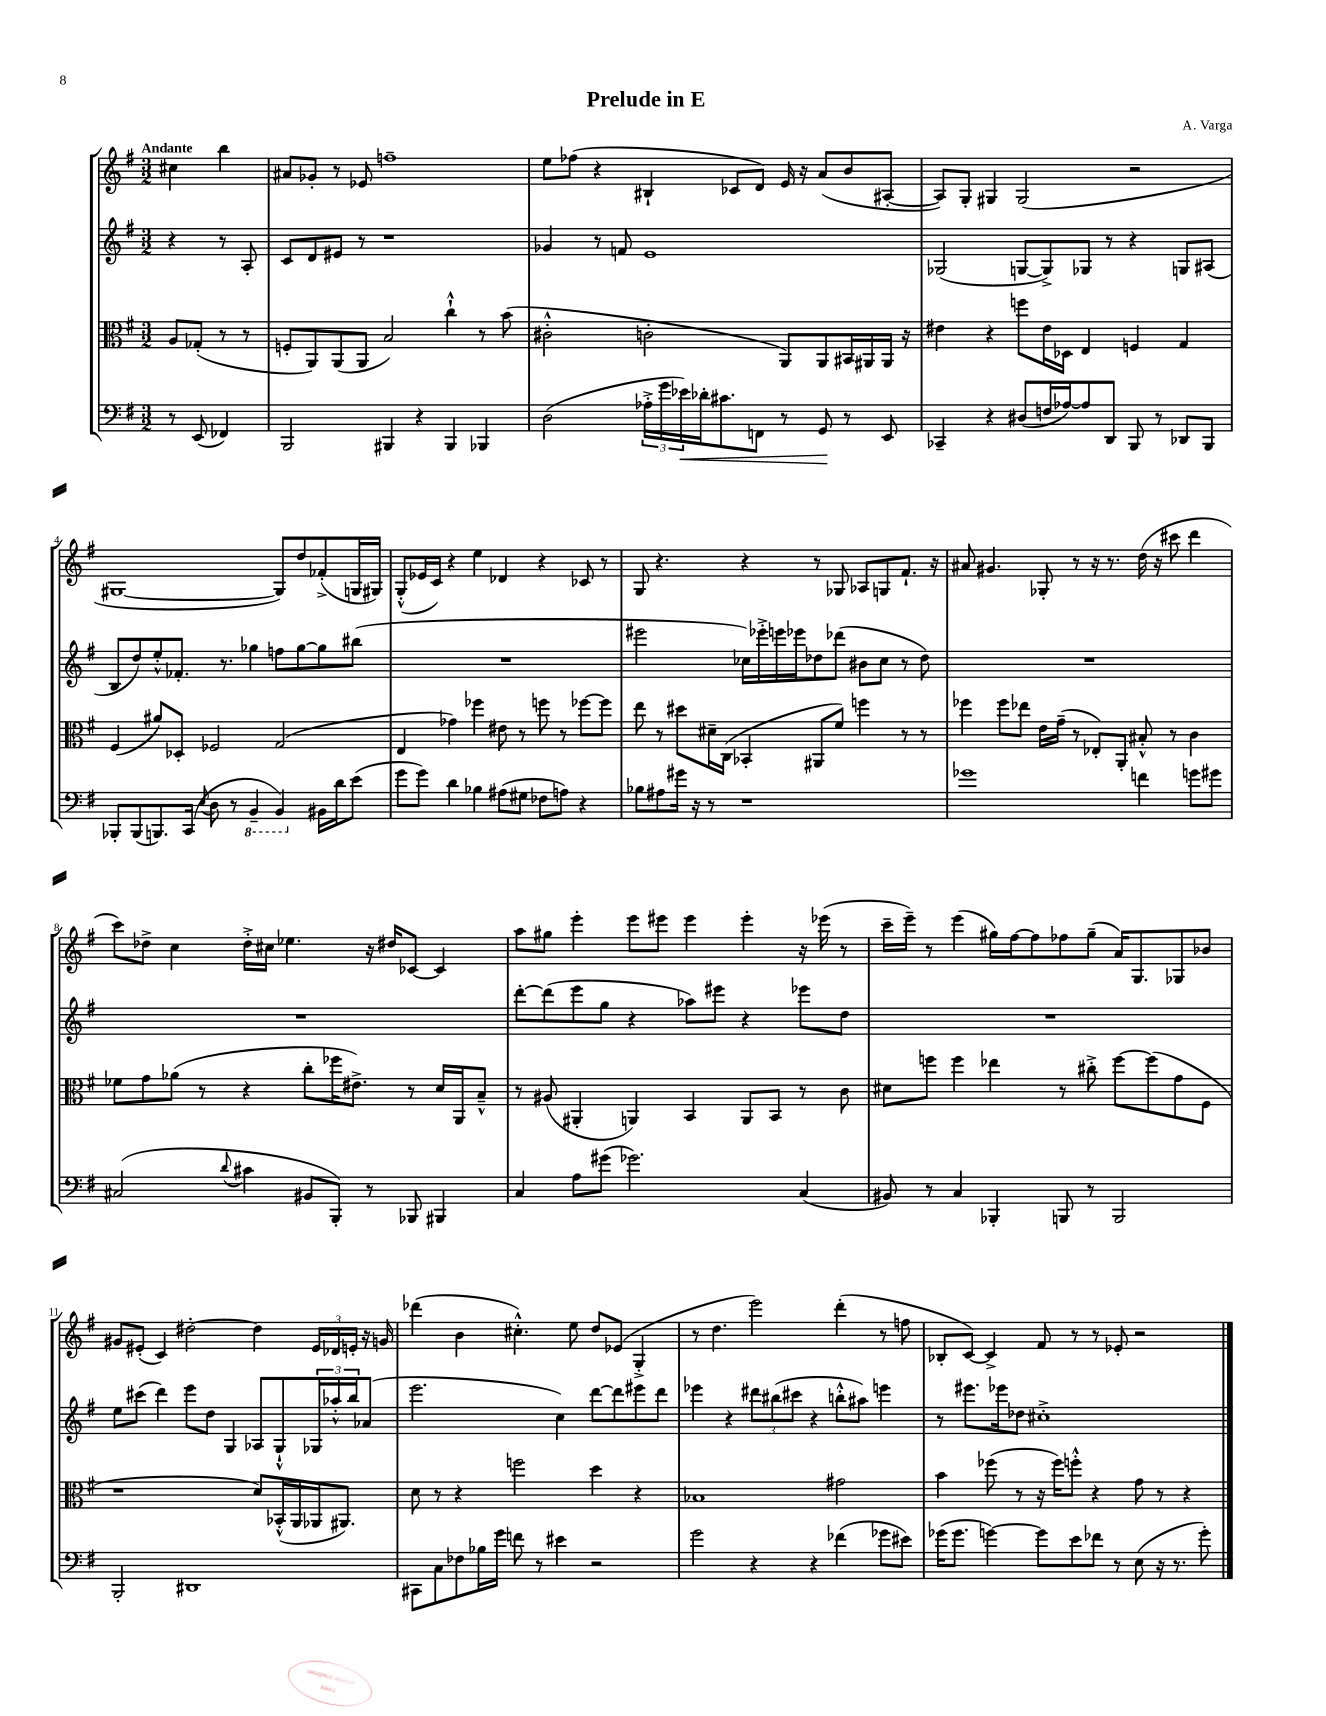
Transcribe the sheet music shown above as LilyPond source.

\header { title = "Prelude in E" composer = "A. Varga" }
<<
\new StaffGroup <<
\new Staff = "s0" {
    \clef treble \key g \major \numericTimeSignature \time 3/2 \partial 2 \tempo "Andante"
    cis''4 b''4 |
    ais'8 ges'8-. r8 ees'8 f''1-- |
    e''8 fes''8( r4 bis4-! ces'8 d'8) e'16 r16 a'8( b'8 ais8~-. |
    ais8) g8-. gis4 gis2( r2 |
    gis1~ gis8) d''8 fes'8-.->( g16 gis16) |
    g8-.-^( ees'16 c'16) r4 e''4 des'4 r4 ces'8 r8 |
    g8 r4. r4 r8 ges8 aes8 g8 fis'8.-! r16 |
    ais'8 gis'4. ges8-. r8 r16 r8. d''16( r16 cis'''8 d'''4 |
    c'''8) des''8-> c''4 des''16-.-> cis''16 ees''4. r16 dis''16 ces'8~ ces'4 |
    a''8 gis''8 e'''4-. e'''8 eis'''8 eis'''4 eis'''4-. r16 ees'''16( r8 |
    c'''16-- e'''16--) r8 e'''4( gis''16) fis''16~ fis''8 fes''8 gis''8--( a'16) g8. ges8 bes'8 |
    gis'8 eis'8-.( c'4) dis''2~-. dis''4 \tuplet 3/2 { eis'16 des'16 e'16-. } r16 g'16 |
    des'''4( b'4 cis''4.-.-^) e''8 d''8 ees'8( g4-.-> |
    r8 d''4. e'''2) d'''4-.( r8 f''8 |
    bes8-. c'8~) c'4-> fis'8 r8 r8 ees'8-. r2 \bar "|." |
}
\new Staff = "s1" {
    \clef treble \key g \major \numericTimeSignature \time 3/2 \partial 2
    r4 r8 a8-. |
    c'8 d'8 eis'8 r8 r1 |
    ges'4 r8 f'8 e'1 |
    ges2( g8~ g8->) ges8 r8 r4 g8 ais8( |
    b8 d''8) e''8-.-^ fes'8.-. r8. ges''4 f''8 ges''8~ ges''8 bis''8( |
    R1. |
    eis'''2 ces''16) ees'''16-.-> e'''16 ees'''16 des''8 des'''8( bis'8 ces''8 r8 des''8) |
    R1. |
    R1. |
    d'''8~-. d'''8( e'''8 g''8 r4 aes''8) eis'''8 r4 ees'''8 d''8 |
    R1. |
    e''8 cis'''8( d'''4) e'''8 d''8 g4 aes8 g8-!-^ \tuplet 3/2 { ges16 aes''16-.-^ b''16 } aes'8( |
    e'''2. c''4) d'''8~ d'''8 eis'''8 d'''8 |
    ees'''4 r4 \tuplet 3/2 { dis'''8 bis''8( cis'''8 } r4 b''8-.-^ ais''8) e'''4 |
    r8 eis'''8. ees'''16 des''8 cis''1-.-> \bar "|." |
}
\new Staff = "s2" {
    \clef alto \key g \major \numericTimeSignature \time 3/2 \partial 2
    a8 ges8-.( r8 r8 |
    f8-. a,8) a,8( a,8 b2) c''4-!-^ r8 b'8( |
    cis'2-.-^ c'2-. a,8) a,8 bis,16 ais,16 ais,16 r16 |
    eis'4 r4 f''8 eis'16 des16 e4 f4 g4 |
    fis4( ais'8) des8-. fes2 g2( |
    e4 ges'4) fes''4 eis'8 r8 f''8 r8 fes''8~ fes''8 |
    e''8 r8 dis''8 dis'16-- c16( bes,4-. ais,8 fis'8) f''4 r8 r8 |
    fes''4 fes''8 ees''8 e'16 g'16--( r8 ees8-.) a,8-. bis8-.-^ r8 c'4 |
    fes'8 g'8 aes'8( r8 r4 c''8-. fes''16 eis'8.->) r8 d'16 a,16 b8---^ |
    r8 ais8( ais,4-. a,4) b,4 a,8 b,8 r8 c'8 |
    dis'8 f''8 f''4 ees''4 r8 cis''8-.-> f''8~ f''8( g'8 fis8 |
    r1 d'8) bes,16-.-^( a,16 aes,16 ais,8.) |
    d'8 r8 r4 f''2 d''4 r4 |
    bes1 gis'2 |
    b'4 fes''8( r8 r16 fes''16) f''8-.-^ r4 g'8 r8 r4 \bar "|." |
}
\new Staff = "s3" {
    \clef bass \key g \major \numericTimeSignature \time 3/2 \partial 2
    r8 e,8( fes,4) |
    b,,2 bis,,4 r4 bis,,4 bes,,4 |
    d2( \tuplet 3/2 { aes16-.-> g'16 ees'16\<) } des'16-. cis'8. f,8 r8 g,8\! r8 e,8 |
    ces,4-- r4 dis8( f16 aes16~) aes8 d,8 b,,8 r8 des,8 b,,8 |
    bes,,8-. bes,,8( b,,8.) c,16( \appoggiatura { e8 } d8 r8 \ottava #-1 b,,4-- b,,4) \ottava #0 bis,16 d'16 e'8( |
    g'8 g'8) d'4 bes4 ais8( gis8 fes8 a8) r4 |
    bes8 ais8 gis'16 r16 r8 r1 |
    ges'1 f'4 g'8 gis'8 |
    cis2( \appoggiatura { d'8 } cis'4 bis,8 b,,8-.) r8 bes,,8 bis,,4 |
    c4 a8 gis'8( ges'2.) c4( |
    bis,8) r8 c4 bes,,4-. b,,8 r8 b,,2 |
    b,,2-. dis,1 |
    cis,8 c8 fes8 bes16 g'16 f'8 r8 eis'4 r2 |
    g'2 r4 r4 fes'4( ges'8 eis'8) |
    ges'16( ges'8. g'4~) g'8 e'8 fes'8 r8 e8( r16 r8. g'8-.) \bar "|." |
}
>>
>>
